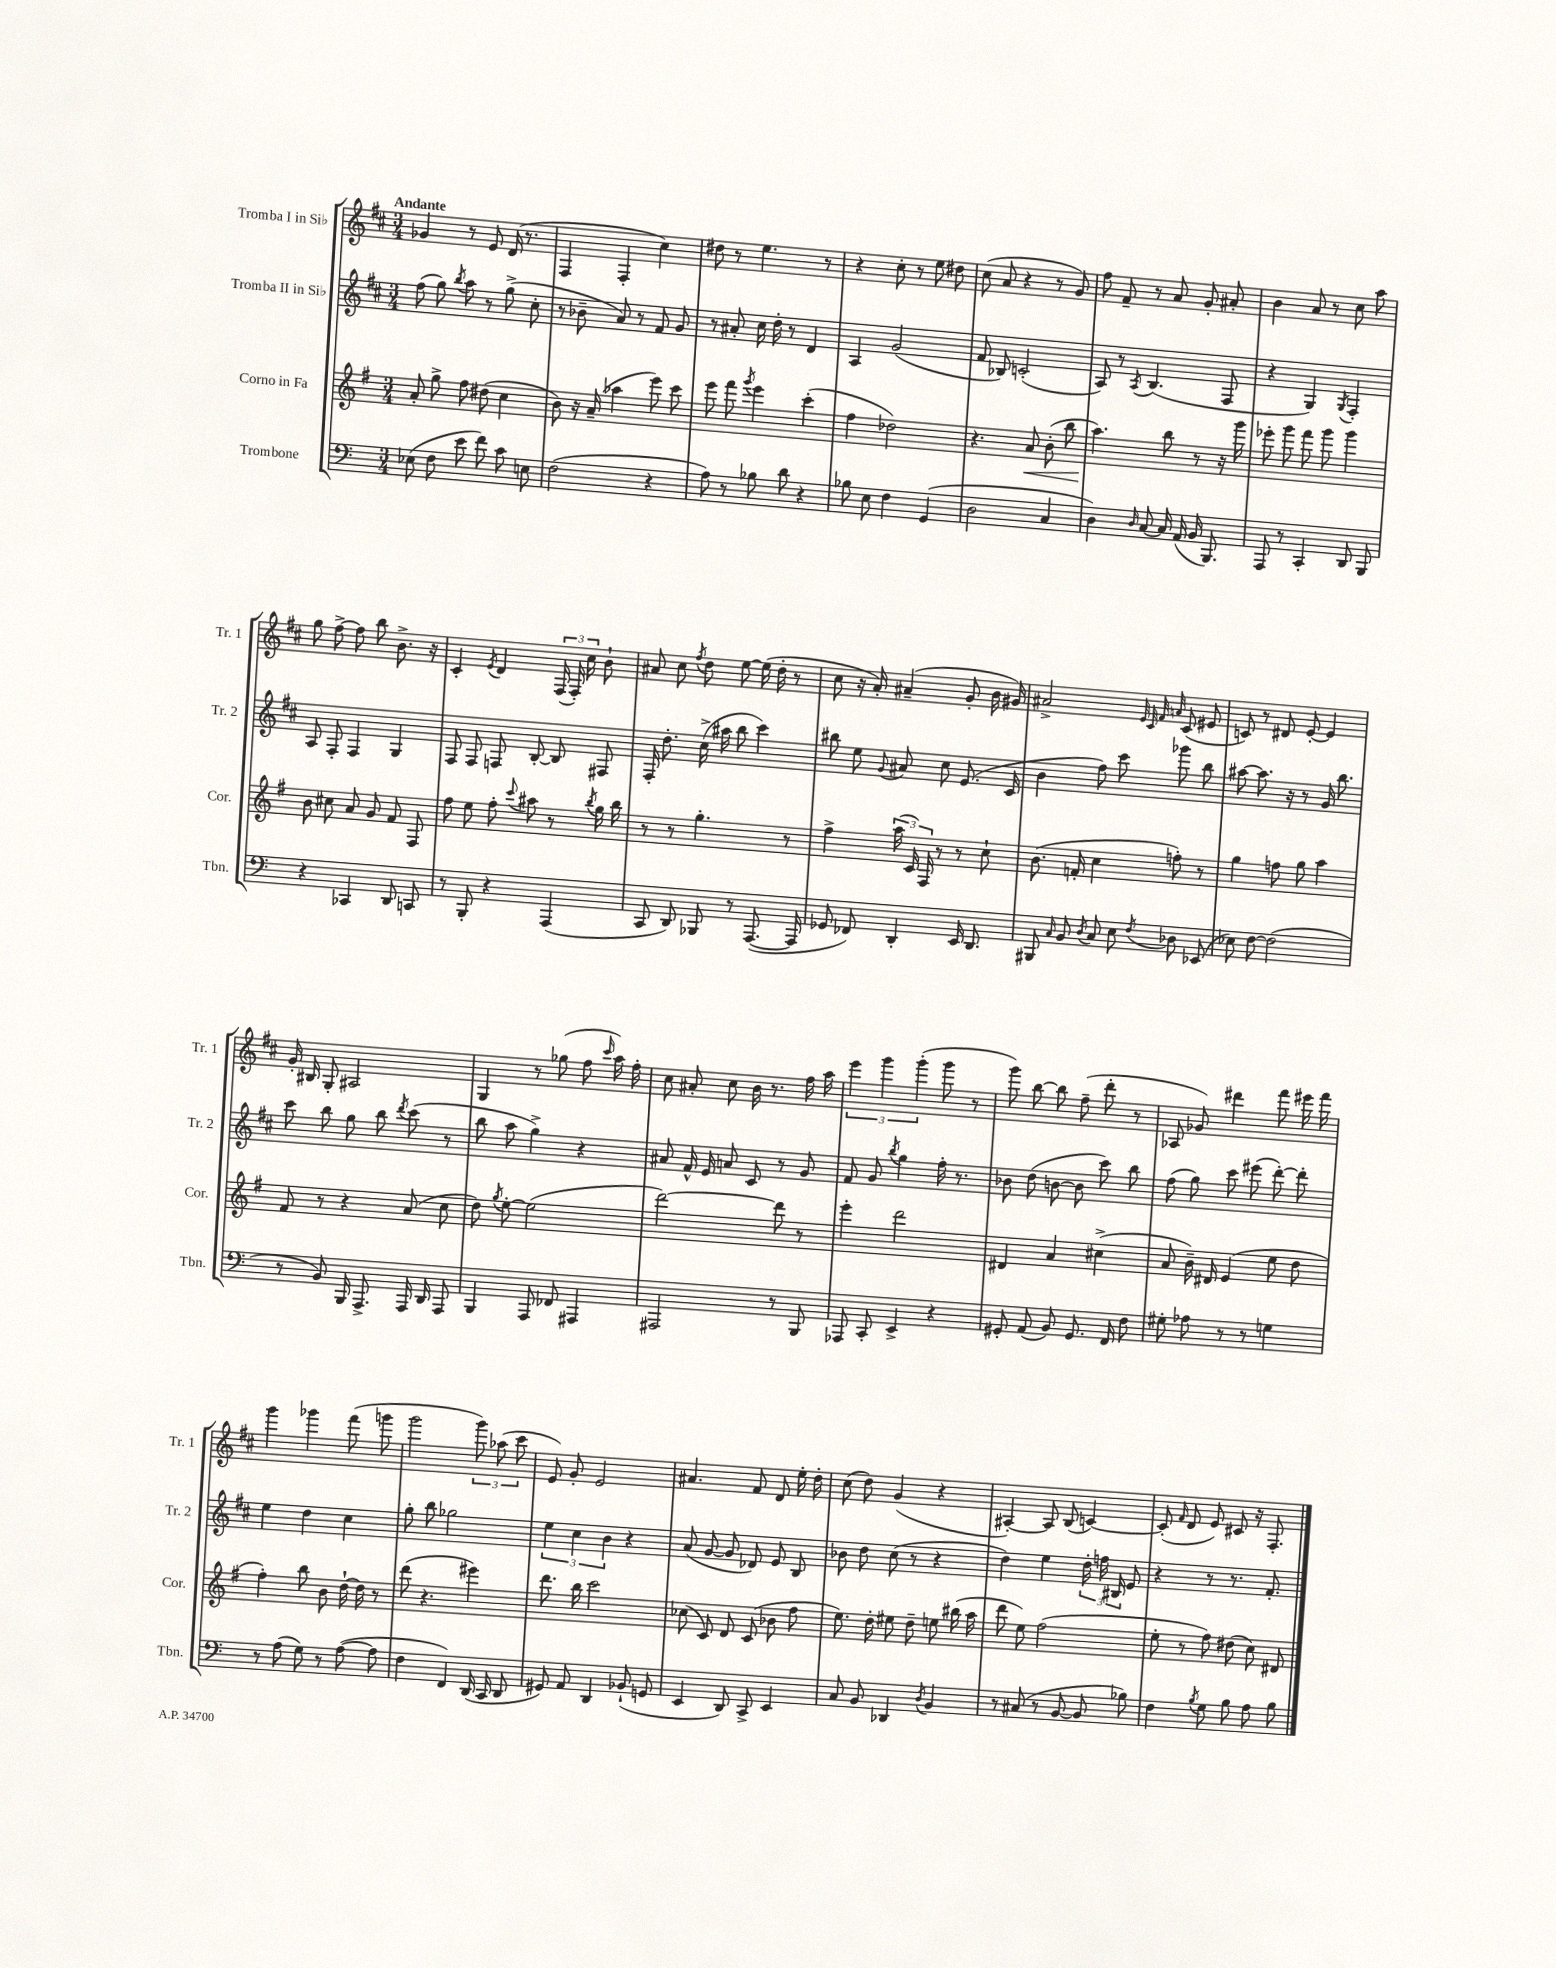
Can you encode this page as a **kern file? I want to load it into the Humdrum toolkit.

**kern	**kern	**kern	**kern
*staff4	*staff3	*staff2	*staff1
*clefF4	*clefG2	*clefG2	*clefG2
*k[]	*k[f#]	*k[f#c#]	*k[f#c#]
*M3/4	*M3/4	*M3/4	*M3/4
(8E-	8a'	(8ff#	4g-
8F	8gg^	8gg)	.
.	.	8qbb	.
8e	8ff#	8aa	8r
8f)	(8dd#	8r	8e
8c	4cc	(8gg^	(16d
.	.	.	8.r
8E	.	8cc#'	.
=	=	=	=
(2F	8b)	8r	4F#
.	16r	8b-~	.
.	(16a~	.	.
.	4aa-	8a)	4F#'
.	.	8r	.
4r	8eee)	8f#	4cc#)
.	8ccc	8g	.
=	=	=	=
8A)	8eee	8r	8dd#
8r	8fff#	8a#'	8r
.	8qggg	.	.
8B-	4eee	16cc#	4.ee
.	.	16dd'	.
8d	.	8r	.
4r	(4ccc'	4d	.
.	.	.	8r
=	=	=	=
8B-	4ff#	4A	4r
8E	.	.	.
4F	2dd-)	(2g	8cc#'
.	.	.	8r
(4GG	.	.	8ee
.	.	.	8dd#
=	=	=	=
2D	4.r	8f#	(8cc#
.	.	8B-)	8a
.	.	(2c'	4r
.	8a	.	.
4C	(8b'	.	8r
.	8bb	.	8g)
=	=	=	=
4D)	4.aa)	8A)	8ff#
.	.	8r	8f#~
16qqD	.	8qA	.
[8C	.	(4.B	8r
16C]	8bb	.	8a
(16AA	.	.	.
16BB	8r	.	8g'
8.BBB)	.	.	.
.	16r	8F#	8a#'
.	16ggg	.	.
=	=	=	=
8AAA	8eee-'	4r	4b
8r	8ggg	.	.
4CC'	8fff#	4G)	8a
.	8ggg	.	8r
.	.	8qG	.
8DD	4ggg	4F#'	8cc#
8BBB	.	.	8aa
=	=	=	=
4r	8b	8A	8gg
.	8cc#	8F#'	[8ff#^
4CC-	8a	4F#	8ff#]
.	8g	.	8bb
8DD	8f#	4G	8.b^
8CC	8F#	.	.
.	.	.	16r
=	=	=	=
8r	8ff#	8F#	4c#'
8BBB'	8ee	8F#	.
.	.	.	8qe
4r	8ff#'	8F	4d
.	8qqccc	.	.
.	8aa#	[8B'	.
(4AAA	8r	8B]	(24F#
.	.	.	24F#')
.	.	.	24cc#
.	8qbb	.	.
.	16gg	8F#	8b`
.	16bb	.	.
=	=	=	=
8CC	8r	16F#'	8a#
.	.	8.dd'	.
8DD)	8r	.	8cc#
.	.	.	8qff#
8BBB-	4.gg'	(16cc#^	8dd
.	.	16aa#	.
8r	.	8bb	[8ee
([8.AAA	.	4ccc#)	(16ee]
.	.	.	16dd'
.	8r	.	8r
16AAA]	.	.	.
=	=	=	=
8GG-	4ff#^	8bb#	8cc#
8FF-)	.	8ee	16r
.	.	.	16a')
.	.	8qqg	.
4DD'	(24aa	8a#	(4a#~
.	24c)	.	.
.	24F#	.	.
.	8r	8cc#	.
16EE	8r	(8.e	8g'
8.DD	.	.	.
.	8cc`	.	16b
.	.	16c#	16g#)
=	=	=	=
8BBB#	(8.b	4b	2a#^
16qqC	.	.	.
8BB	.	.	.
.	16f'	.	.
8qD	.	.	.
8C	4cc	8ff#)	.
8E	.	8ccc#	.
.	.	.	32qqe
.	.	.	32qqc#
.	.	.	32qqf#
8qF	.	.	32qqa
8D-	8ff')	8ggg-	(8c#
(8EE-	8r	8bb	8e#
=	=	=	=
8E-)	4gg	[8aa#	8c)
[8F	.	8.aa#]	8r
(2F]	8ff	.	8d#
.	.	16r	.
.	8gg	8r	[8e'
.	4aa	16g	4e]
.	.	8.bb	.
=	=	=	=
8r	8f#	8ccc#	16g'
.	.	.	16B#
8BB)	8r	8bb	8G'
16BBB	4r	8gg	2A#
8.AAA^	.	.	.
.	.	8bb	.
.	.	8qddd	.
16AAA	(8a	(8ccc#	.
16DD	.	.	.
8AAA	8cc	8r	.
=	=	=	=
4BBB	8dd)	8bb	4G
.	8qgg	.	.
.	[8ee'	8aa	.
8AAA	(2ee]	4gg^)	8r
8FF-	.	.	(8gg-
4AAA#	.	4r	8ff#
.	.	.	16qqccc#
.	.	.	16aa)
.	.	.	16ff#'
=	=	=	=
2AAA#	[2ddd)	8a#	8cc#
.	.	16f#^^	8a#'
.	.	16e	.
.	.	8a	8cc#
.	.	8c#	16b
.	.	.	8.r
8r	8ddd]	8r	.
8BBB	8r	8g	16ff#
.	.	.	16aa
=	=	=	=
8AAA-	4eee'	8f#	6eee
8CC'	.	8g	.
.	.	.	6ggg
.	.	8qbb	.
4EE^	2ddd	4gg	.
.	.	.	(6ggg'
4r	.	16ff#'	8ggg
.	.	8.r	.
.	.	.	8r
=	=	=	=
8GG#'	4d#	8b-	8ggg)
(8AA	.	(8dd	[8bb
8BB)	4a	[8b	8bb]
8.GG#	.	8b]	(8ff#~
.	(4cc#^	8ccc#)	8ddd'
16FF	.	.	.
8F	.	8bb	8r
=	=	=	=
8G#'	8a	(8ff#	8A-
8A-	16b~)	8gg)	8g-)
.	16d#	.	.
8r	(4e	8ccc#	4ddd#
8r	.	(8eee#	.
4G	8ee	[8ddd')	8fff#
.	8dd	8ddd']	16eee#
.	.	.	16fff#
=	=	=	=
8r	4ff#')	4ee	4ggg
(8A	.	.	.
8G)	8bb	4dd	4ggg-
8r	8b	.	.
([8A	[16dd`	4cc#	(8fff#
.	16dd]	.	.
8A]	8r	.	8ggg
=	=	=	=
4F	(8ddd	8gg'	2ggg
.	4.r	8bb	.
4FF)	.	2gg-	.
(16DD	4eee#)	.	12ggg)
16CC	.	.	.
.	.	.	(12aa-
8DD	.	.	.
.	.	.	12ccc#
=	=	=	=
8GG#)	8.ddd	6ee	8e)
8AA	.	.	8g'
.	.	6cc#	.
.	16bb	.	.
4DD	2ccc	.	2e
.	.	6b	.
(8BB-`	.	4r	.
8GG	.	.	.
=	=	=	=
4EE	(8cc-	(8a	4.a#
.	8c)	[8g	.
8DD)	8d	8g]	.
8CC^	(8c	8d-)	8f#
4EE	8b-	8e	8d
.	8ff#	8B	16ee'
.	.	.	16dd'
=	=	=	=
8C	8.ee)	8b-	(8cc#
8BB	.	8dd	8dd)
.	16dd'	.	.
4DD-	8ee#	(8cc#	(4g
.	8dd~	8r	.
8qD	.	.	.
4BB	8ee	4r	4r
.	(16bb#	.	.
.	16aa	.	.
=	=	=	=
8r	8ddd	4dd)	[4A#')
(8C#	8ee)	.	.
8r	(2ff#	4ee	8A#]
[8BB	.	.	(8B
8BB]	.	24dd'	[4c)
.	.	24ff	.
.	.	24B#	.
8B-)	.	8e	.
=	=	=	=
4F	8ee'	4r	(8c']
.	.	.	16qqf#
.	8r	.	8d
8qB	.	.	.
8G	8ff#)	8r	8e)
8B	(8dd#	8.r	8c#
8A	8cc)	.	16r
.	.	8.f#'	8.F#'
8B	8d#	.	.
==	==	==	==
*-	*-	*-	*-
